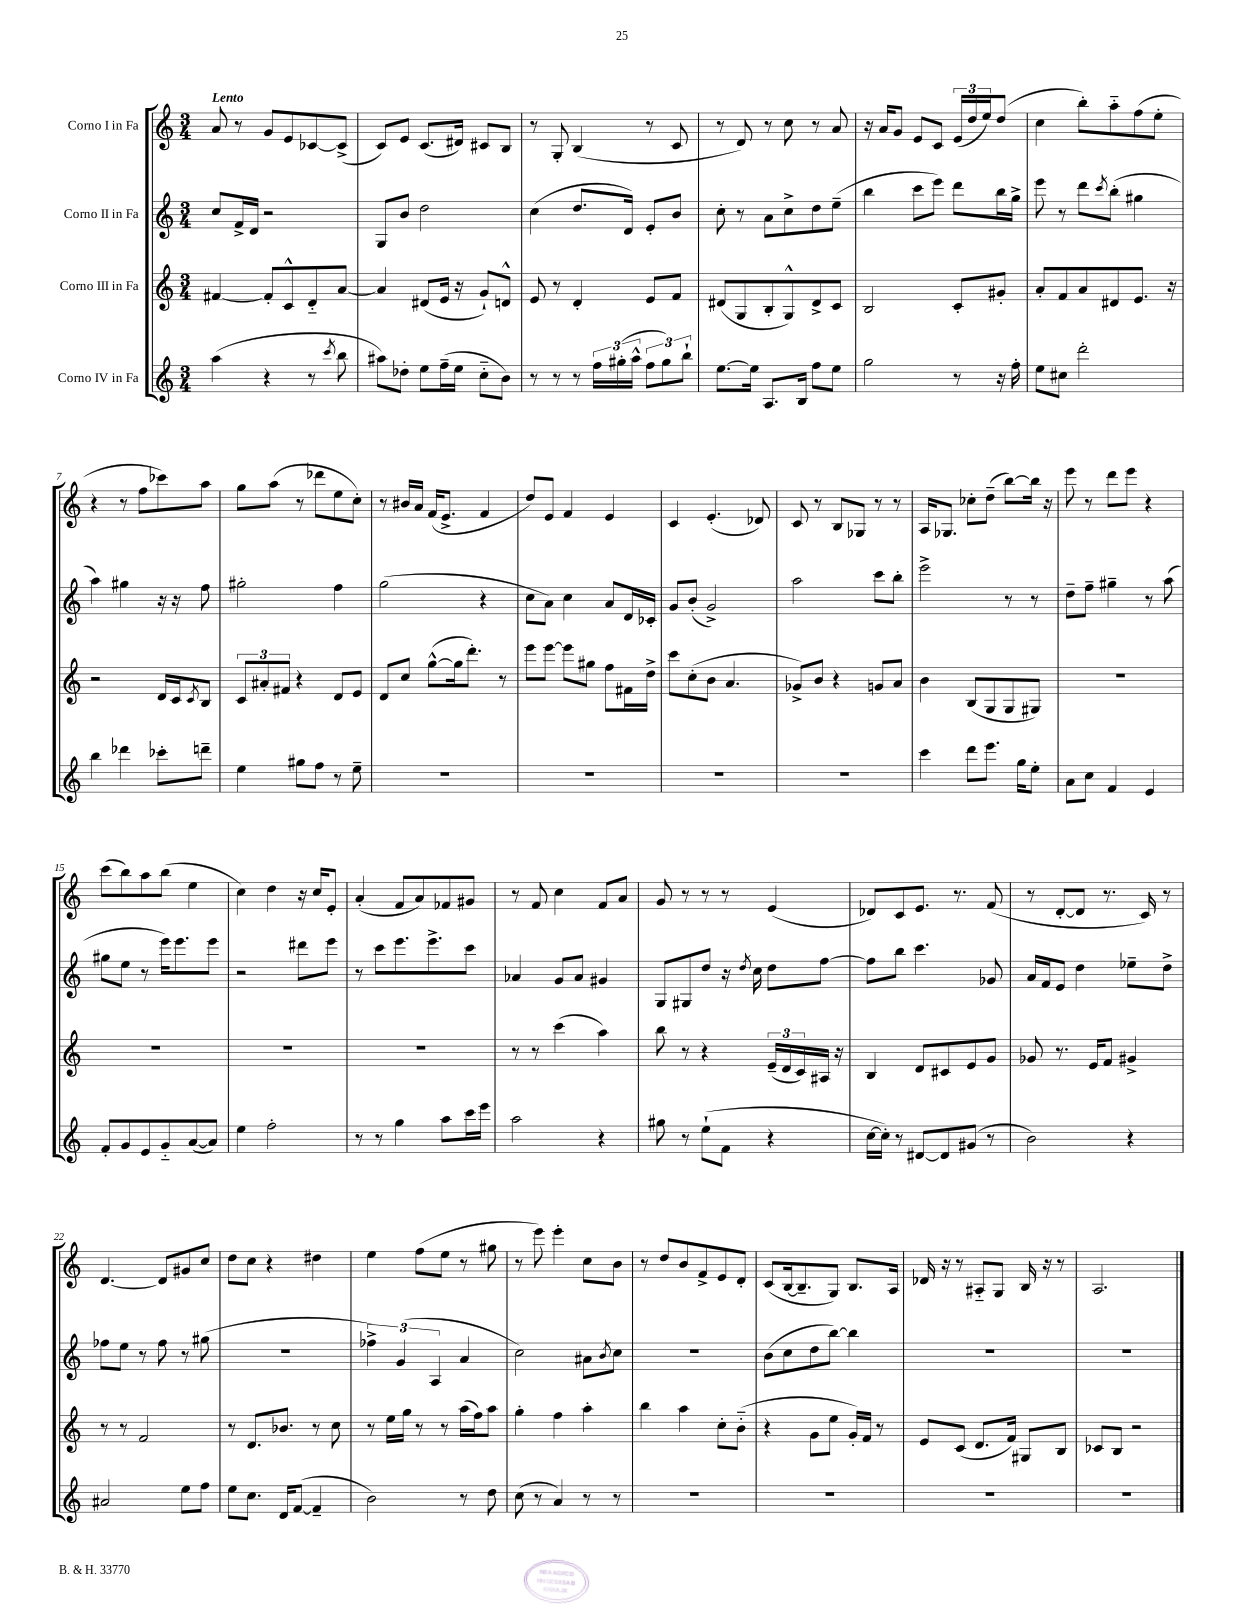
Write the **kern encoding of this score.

**kern	**kern	**kern	**kern
*staff4	*staff3	*staff2	*staff1
*clefG2	*clefG2	*clefG2	*clefG2
*k[]	*k[]	*k[]	*k[]
*M3/4	*M3/4	*M3/4	*M3/4
(4aa\	[4f#/	8cc/L	8a/
.	.	16f^/L	8r
.	.	16d/JJ	.
4r	8f#'/]L	2r	8g/L
.	8c^^/	.	8e/
8r	8d'~/	.	[8c-/
8qccc/	.	.	.
8bb\	[8a/J	.	(8c-^/]J
=	=	=	=
8aa#\L)	4a/]	8G/L	8c/L)
8dd-'\J	.	8b/J	8e/J
8ee\L	(8d#/L	2dd\	(8.c/L
(16ff~\L	16e/Jk	.	.
16ee\JJ	16r	.	16d#/Jk)
8cc'~\L	8g`/L)	.	8c#/L
8b\J)	8d^^/J	.	8B/J
=	=	=	=
8r	8e/	(4cc\	8r
8r	8r	.	8G'/
8r	4d'/	8.dd/L	(4B/
24ff\LL	.	.	.
(24gg#'\	.	.	.
.	.	16d/Jk)	.
24aa^^\JJ	.	.	.
12ff\L	8e/L	8e'/L	8r
12gg#\)	.	.	.
.	8f/J	8b/J	8c/
12bb`\J	.	.	.
=	=	=	=
[8.ee\L	(8d#/L	8cc'\	8r
.	8G/	8r	8d/)
16ee\]Jk	.	.	.
8.A/L	8B'/	8a\L	8r
.	8G^^/)	8cc^\	8cc\
16B/Jk	.	.	.
8ff\L	8d#^/	8dd\	8r
8ee\J	8c/J	(8ee~\J	8a/
=	=	=	=
2gg\	2B/	4bb\	16r
.	.	.	16a/LK
.	.	.	8g/J
.	.	8ccc\L	8e/L
.	.	8eee\J)	8c/J
8r	8c'/L	8ddd\L	(24e/LL
.	.	.	24dd/
.	.	.	24ee/J)
16r	8g#'/J	16bb\L	(8dd/J
16ff'\	.	16gg^\JJ	.
=	=	=	=
8ee\L	8a'/L	8eee\	4cc\
8cc#\J	8f/	8r	.
2ddd'\	8a/	8ddd\L	8bb'\L)
.	.	8qccc/	.
.	8d#/	(8bb'\J	8aa'~\
.	8.e/J	4gg#\	(8ff\
.	.	.	8ee'\J
.	16r	.	.
=	=	=	=
4bb\	2r	4aa\)	4r
4ddd-\	.	4gg#\	8r
.	.	.	8ff\L
8ccc-'\L	16d/LL	16r	8ccc-\)
.	16c/J	16r	.
.	8qc/	.	.
8ddd~\J	8B/J	8ff\	8aa\J
=	=	=	=
4ee\	12c/L	2gg#'\	8gg\L
.	12a#'/	.	.
.	.	.	(8aa\J
.	12f#/J	.	.
8gg#\L	4r	.	8r
8ff\J	.	.	8ddd-\L
8r	8d/L	4ff\	8ee\
8ee~\	8e/J	.	8cc'\J)
=	=	=	=
2.r	8d/L	(2gg\	8r
.	8cc/J	.	16b#/LL
.	.	.	16a/JJ
.	([8gg^^\L	.	(16f/LK
.	.	.	8.e^/J
.	16gg\]k	.	.
.	8.ddd'\J)	.	.
.	.	4r	4f/
.	8r	.	.
=	=	=	=
2.r	8eee\L	8cc\L	8dd/L)
.	[8eee\J	8a\J)	8e/J
.	8eee\]L	4cc\	4f/
.	8gg#\J	.	.
.	8ff\L	8a/L	4e/
.	16f#\L	16d/L	.
.	16dd^\JJ	16c-'/JJ	.
=	=	=	=
2.r	8ccc\L	8g/L	4c/
.	(8cc'\	(8b'/J	.
.	8b\J	2g^/)	(4.e'/
.	4.a/	.	.
.	.	.	8d-/)
=	=	=	=
2.r	8g-^/L)	2aa\	8c/
.	8b/J	.	8r
.	4r	.	8B/L
.	.	.	8G-/J
.	8g/L	8ccc\L	8r
.	8a/J	8bb'\J	8r
=	=	=	=
4ccc\	4b\	2eee^\	16A/LK
.	.	.	8.G-/J
8ddd\L	(8B/L	.	8cc-'\L
8.eee\J	8G/	.	(8dd~\J
.	8G/	8r	[8bb\L)
16gg\LK	.	.	.
8ee'\J	8G#/J)	8r	16bb\]Jk
.	.	.	16r
=	=	=	=
8a\L	2.r	8dd~\L	8eee\
8cc\J	.	8ff~\J	8r
4f/	.	4gg#~\	8ddd\L
.	.	.	8eee\J
4e/	.	8r	4r
.	.	(8aa\	.
=	=	=	=
8f'/L	2.r	8gg#\L	(8ccc\L
8g/	.	8ee\J	8bb\)
8e/	.	8r	8aa\
8g'~/	.	16eee\LK)	(8bb\J
.	.	8.eee\	.
([8a/	.	.	4ee\
8a/]J)	.	8eee\J	.
=	=	=	=
4ee\	2.r	2r	4cc\)
2ff'\	.	.	4dd\
.	.	8ddd#\L	16r
.	.	.	16cc/LK
.	.	8eee\J	8e'/J
=	=	=	=
8r	2.r	8r	(4a'/
8r	.	8ccc\L	.
4gg\	.	8.eee\	8f/L
.	.	.	8a/)
.	.	8.eee^\	.
8aa\L	.	.	8f-/
16ccc\L	.	8ccc\J	8g#/J
16eee\JJ	.	.	.
=	=	=	=
2aa\	8r	4a-/	8r
.	8r	.	8f/
.	(4ccc\	8g/L	4cc\
.	.	8a-/J	.
4r	4aa\)	4g#/	8f/L
.	.	.	8a/J
=	=	=	=
8gg#\	8bb\	8G/L	8g/
8r	8r	8G#/	8r
(8ee`\L	4r	8dd/J	8r
8f\J	.	16r	8r
.	.	8qdd/	.
.	.	16cc\	.
4r	(24e~/LL	8dd\L	(4e/
.	24d/	.	.
.	24c/)	.	.
.	16A#/JJ	[8ff\J	.
.	16r	.	.
=	=	=	=
[16cc\LL	4B/	8ff\]L	8d-/L)
16cc'\]JJ)	.	.	.
8r	.	8bb\J	8c/
[8d#/L	8d/L	4.ccc\	8.e/J
8d#/]	8c#/	.	.
.	.	.	8.r
(8g#/J	8e/	.	.
8r	8g/J	8g-/	(8f/
=	=	=	=
2b\)	8g-/	16a/LL	8r
.	.	16f/J	.
.	8.r	8e/J	[8d'/L
.	.	4dd\	8d/]J
.	16e/LK	.	.
.	8f/J	.	8.r
4r	4g#^/	8ee-~\L	.
.	.	.	16c/)
.	.	8dd^\J	8r
=	=	=	=
2a#/	8r	8ff-\L	[4.d/
.	8r	8ee\J	.
.	2f/	8r	.
.	.	8ff-\	8d/]L
8ee\L	.	8r	8g#/
8ff\J	.	(8gg#\	8cc/J
=	=	=	=
8ee\L	8r	2.r	8dd\L
8.cc\J	8.d/L	.	8cc\J
.	.	.	4r
16d/LK	8.b-/J	.	.
([8f/J	.	.	.
4f~/]	8r	.	4dd#\
.	8cc\	.	.
=	=	=	=
2b\)	8r	6ff-^\)	4ee\
.	16ee\LL	.	.
.	.	(6g/	.
.	16gg\JJ	.	.
.	8r	.	(8ff\L
.	.	6A/	.
.	8r	.	8ee\J
8r	(16aa\LL	4a/	8r
.	16ff\J)	.	.
8dd\	8aa\J	.	8gg#\
=	=	=	=
(8cc\	4gg'\	2cc\)	8r
8r	.	.	8eee\)
4a/)	4ff\	.	4eee'\
8r	4aa'\	8a#\L	8cc\L
.	.	8qb/	.
8r	.	8cc\J	8b\J
=	=	=	=
2.r	4bb\	2.r	8r
.	.	.	8dd/L
.	4aa\	.	8b/
.	.	.	8f^/
.	8cc'\L	.	8e/
.	(8b'~\J	.	8d'/J
=	=	=	=
2.r	4r	(8b\L	(8c/L
.	.	8cc\	[16B/k
.	.	.	8.B~/]
.	8g\L	8dd\	.
.	8ee\J	[8bb\J)	8G/J)
.	16g'/LL)	4bb\]	8.B/L
.	16f/JJ	.	.
.	8r	.	.
.	.	.	16A/Jk
=	=	=	=
2.r	8e/L	2.r	16d-/
.	.	.	16r
.	(8c/J	.	8r
.	8.d/L	.	8A#'~/L
.	.	.	8G/J
.	16f/Jk)	.	.
.	8G#/L	.	16B/
.	.	.	16r
.	8B/J	.	8r
=	=	=	=
2.r	8c-/L	2.r	2.A/
.	8B/J	.	.
.	2r	.	.
==	==	==	==
*-	*-	*-	*-
